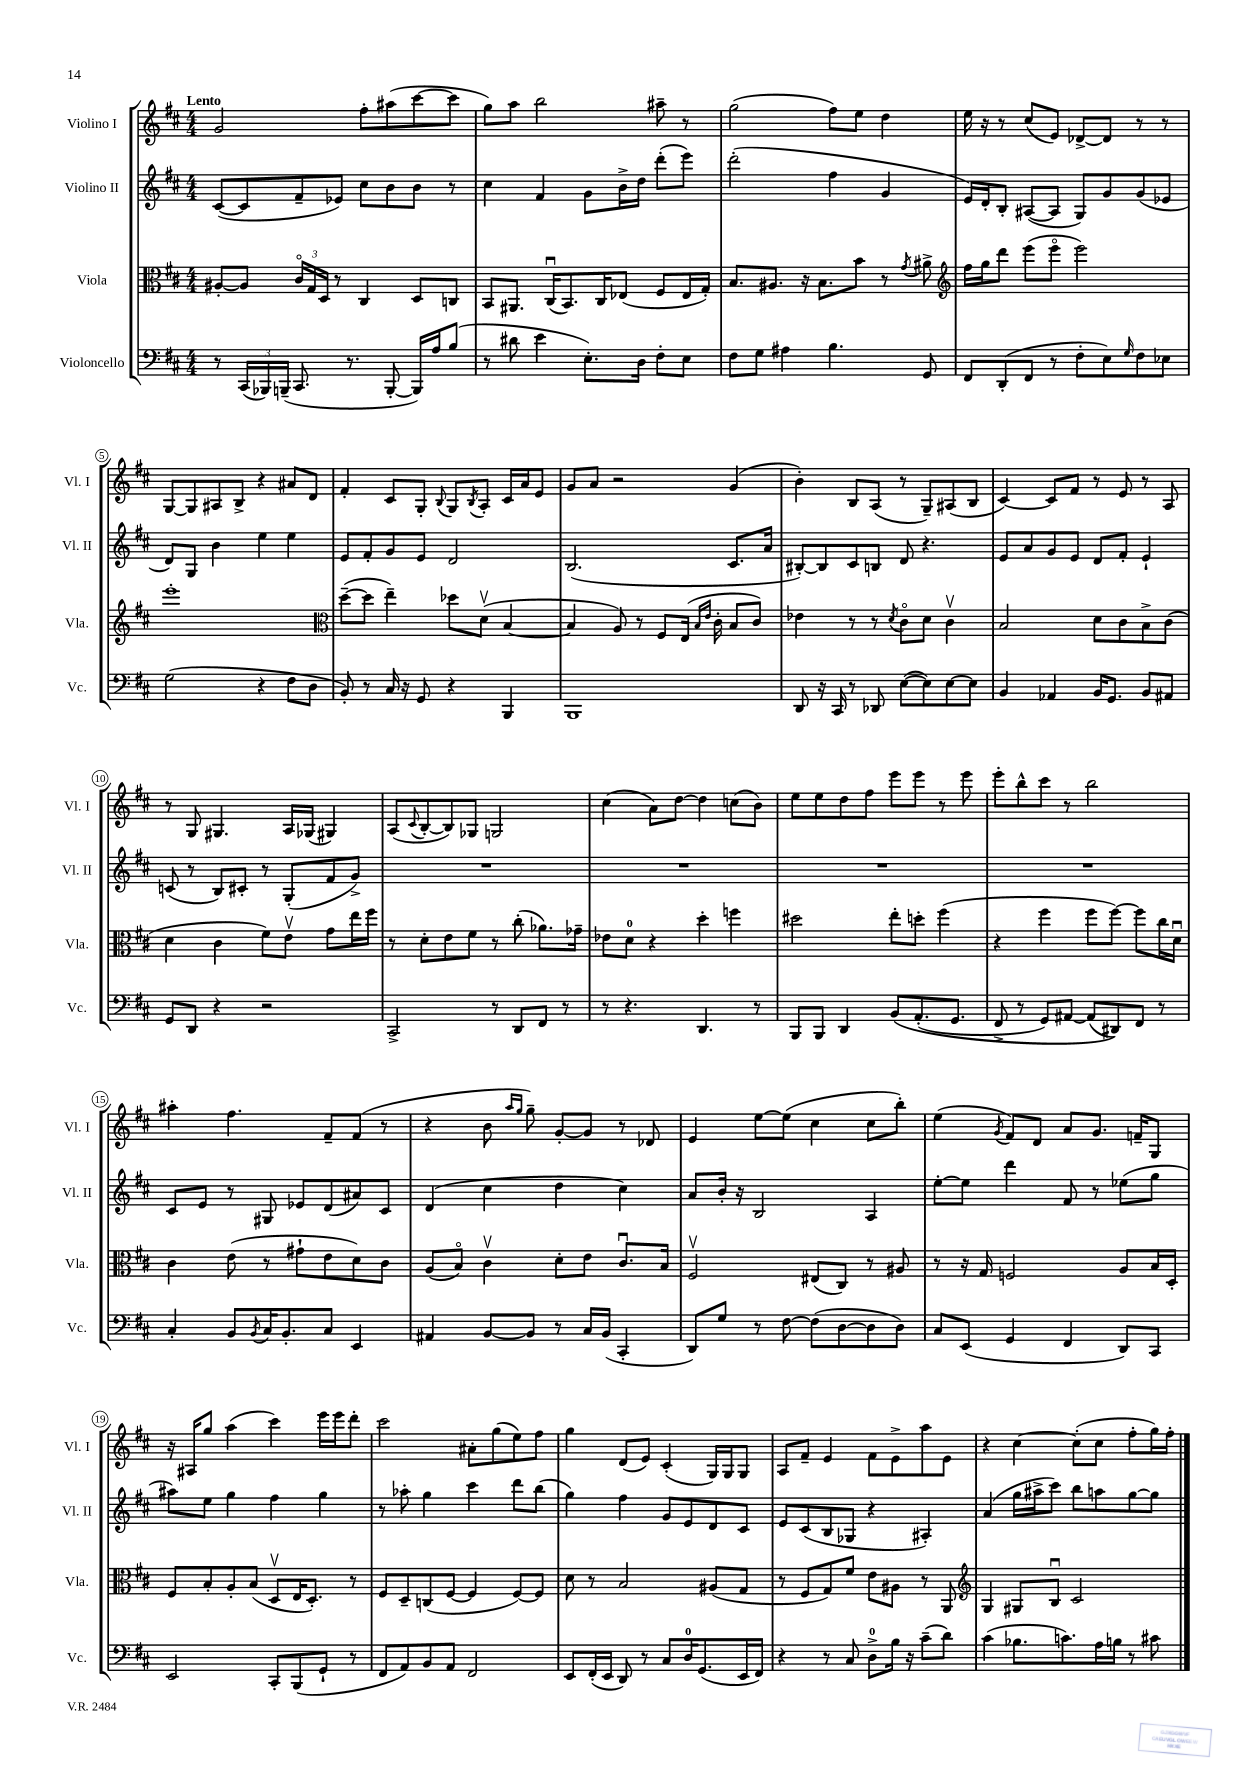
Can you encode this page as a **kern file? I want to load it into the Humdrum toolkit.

**kern	**kern	**kern	**kern
*part4	*part3	*part2	*part1
*staff4	*staff3	*staff2	*staff1
*I"Violoncello	*I"Viola	*I"Violino II	*I"Violino I
*I'Vc.	*I'Vla.	*I'Vl. II	*I'Vl. I
*clefF4	*clefC3	*clefG2	*clefG2
*k[f#c#]	*k[f#c#]	*k[f#c#]	*k[f#c#]
*M4/4	*M4/4	*M4/4	*M4/4
=1	=1	=1	=1
!	!	!	!LO:TX:a:B:t=Lento
8r	[8A#X'/L	([8c#/L	2g/
(24CC#/LL	8A#/J]	8c#/]	.
24BBB-X/)	.	.	.
(24BBBn~/JJ	.	.	.
8.CC#/	24c#/LL	8f#~/	.
.	24G/	.	.
.	24D/JJ	.	.
.	8r	8e-X/J)	.
8.r	.	.	.
.	4C#/	8cc#\L	8ff#'\L
[8BBB'/	.	8b\	(8aa#X\
16BBB/LL])	8D/L	8b\J	[8ccc#\
16A/J	.	.	.
(8B/J	8Cn/J	8r	8ccc#\J]
=2	=2	=2	=2
8r	8BB/L	4cc#\	8gg\L)
8d#X\	8.AA#X/J	.	8aa\J
4e\	.	4f#/	2bb\
.	(16C#u/KL	.	.
.	8.BB/)	.	.
8.E'\L)	.	8g\L	.
.	16C#/K	.	.
.	(8E-X/J	16b^\L	.
16D\Jk	.	16dd\JJ	.
8F#'\L	8F#/L	(8ddd'\L	8aa#X~\
8E\J	16E-/L	8eee\J)	8r
.	16G'/JJ)	.	.
=3	=3	=3	=3
8F#\L	8.B/L	(2ddd'\	(2gg\
8G\J	.	.	.
.	8.A#X/J	.	.
4A#X\	.	.	.
.	16r	.	.
.	8.B\L	.	.
4.B\	.	4ff#\	8ff#\L)
.	8b\J	.	8ee\J
.	8r	4g/	4dd\
.	8qg/	.	.
8GG/	8a#X^\	.	.
=4	=4	=4	=4
*	*clefG2	*	*
8FF#/L	16ff#\LL	16e/LL)	16ee\
.	16gg\J	16d'/J	16r
(8DD'/	8ddd\J	8B'/J	8r
8FF#/J	(8eee\L	([8A#X/L	(8cc#/L
8r	8eee\J	8A#/J]	8e/J)
8F#'\L	2eee\)	8G/L)	[8d-X^/L
8E\)	.	8g/	8d-/J]
16qqG/	.	.	.
8F#\	.	(8g/	8r
8E-X\J	.	8e-X/J	8r
!!LO:LB:g=z
=5	=5	=5	=5
(2G\	1eee'	8d/L)	[8G/L
.	.	8G/J	8G/]
.	.	4b\	8A#X/
.	.	.	8B^/J
4r	.	4ee\	4r
8F#\L	.	4ee\	8a#X/L
8D\J	.	.	8d/J
=6	=6	=6	=6
*	*clefC3	*	*
8BB'/)	([8dd~\L	8e/L	4f#'/
8r	8dd\J]	8f#'/	.
16C#/	4ee~\)	8g/	8c#/L
16r	.	.	.
8GG/	.	8e/J	8G'/J
.	.	.	8qqB/
4r	8dd-X\L	2d/	8G/L
.	.	.	8qB/
.	(8dv\J	.	8A'/J
4BBB/	[4B/	.	16c#/LL
.	.	.	16a/J
.	.	.	8e/J
=7	=7	=7	=7
1BBB	4B/]	(2.B/	8g/L
.	.	.	8a/J
.	8A/)	.	2r
.	8r	.	.
.	8F#/L	.	.
.	(16E/Jk	.	.
.	16qqB/LL	.	.
.	16qqe/JJ	.	.
.	16c#'\	.	.
.	8B/L	8.c#/L	(4g/
.	8c#/J)	.	.
.	.	16a/Jk	.
=8	=8	=8	=8
8DD/	4e-X\	[8B#X'/L)	4b'\)
16r	.	8B#/]	.
16CC#/	.	.	.
8r	8r	8c#/	8B/L
8DD-X/	8r	8Bn/J	(8A/J
.	8qd/	.	.
([8E\L	8c#\L	8d/	8r
8E\])	8d\J	4.r	8G~/L)
[8E\	4c#v\	.	(8A#X/
8E\J]	.	.	8B/J
=9	=9	=9	=9
4BB/	2B/	8e/L	[4c#/)
.	.	8a/	.
4AA-X/	.	8g/	8c#/L]
.	.	8e/J	8f#/J
16BB/KL	8d\L	8d/L	8r
8.GG/J	.	.	.
.	8c#\	8f#'/J	8e/
8BB/L	8B^\	4e`/	8r
8AA#X/J	(8c#\J	.	8A/
!!LO:LB:g=z
=10	=10	=10	=10
8GG/L	4d\	(8cn/	8r
8DD/J	.	8r	8G/
4r	4c#\	8B/L)	4.G#X/
.	.	8c#X'/J	.
2r	8f#\L)	8r	.
.	8ev\J	(8G'/L	16A/LL
.	.	.	(16G-X/JJ
.	8g\L	8f#/	4G#X/)
.	16ee\L	8g^/J)	.
.	16ff#\JJ	.	.
=11	=11	=11	=11
2CC#^/	8r	1r	(8A/L
.	.	.	8qqc#/
.	8d'\L	.	[8B'/
.	8e\	.	8B/])
.	8f#\J	.	8G-X/J
8r	8r	.	2Gn/
8DD/L	(8cc#'\	.	.
8FF#/J	8.a-X\L)	.	.
8r	.	.	.
.	16g-X~\Jk	.	.
=12	=12	=12	=12
8r	8e-X\L	1r	(4cc#\
4.r	8d\J	.	.
.	4r	.	8a\L)
.	.	.	[8dd\J
4.DD/	4dd'\	.	4dd\]
.	4ffn\	.	(8ccn\L
8r	.	.	8b\J)
=13	=13	=13	=13
8BBB/L	2dd#X\	1r	8ee\L
8BBB/J	.	.	8ee\
4DD/	.	.	8dd\
.	.	.	8ff#\J
(8BB/L	8ee'\L	.	8eee\L
(8.AA'/	8ddn'\J	.	8eee\J
.	(4ff#\	.	8r
8.GG/J	.	.	.
.	.	.	8eee\
=14	=14	=14	=14
8FF#^/	4r	1r	8eee'\L
8r	.	.	8bb^^\
8GG/L)	4ff#\	.	8ccc#\J
[8AA#X/J	.	.	8r
(8AA#/L]	8ff#\L	.	2bb\
8DD#X/))	[8ff#\J)	.	.
8FF#/J	8ff#\L]	.	.
8r	16cc#\L	.	.
.	16du\JJ	.	.
!!LO:LB:g=z
=15	=15	=15	=15
4C#'/	4c#\	8c#/L	4aa#X'\
.	.	8e/J	.
8BB/L	(8e\	8r	4.ff#\
8qBB/	.	.	.
16C#/K	8r	8G#X/	.
8.BB'/	.	.	.
.	8g#X`\L	8e-X/L	.
8C#/J	8e\	(8d/	8f#~/L
4EE/	8d\)	8a#X/)	(8f#/J
.	8c#\J	8c#/J	8r
=16	=16	=16	=16
4AA#X/	(8A/L	(4d/	4r
.	8B/J)	.	.
[8BB/L	4c#v\	4cc#\	8b\
.	.	.	16qqaa/LL
.	.	.	16qqgg/JJ
8BB/J]	.	.	8gg~\)
8r	8d'\L	4dd\	[8g'/L
16C#/LL	8e\J	.	8g/J]
(16BB/JJ	.	.	.
4CC#'/	8.c#u/L	4cc#\)	8r
.	.	.	8d-X/
.	16B/Jk	.	.
=17	=17	=17	=17
8DD/L)	2F#v/	8a/L	4e/
8G/J	.	16b'/Jk	.
.	.	16r	.
8r	.	2B/	[8ee\L
[8F#\	.	.	(8ee\J]
(8F#\L]	(8E#X/L	.	4cc#\
[8D\	8C#/J)	.	.
8D\]	8r	4A/	8cc#\L
8D\J)	8A#X/	.	8bb'\J)
=18	=18	=18	=18
8C#/L	8r	[8ee'\L	(4ee\
(8EE/J	16r	8ee\J]	.
.	16G/	.	.
.	.	.	8qg/
4GG/	2Fn/	4ddd\	8f#/L)
.	.	.	8d/J
4FF#/	.	8f#/	8a/L
.	.	8r	8.g/J
8DD/L)	8A/L	(8ee-X\L	.
.	.	.	16fn~/KL
8CC#/J	16B/L	8gg\J	8G/J
.	16D'/JJ	.	.
!!LO:LB:g=z
=19	=19	=19	=19
2EE/	8F#/L	8aa#X\L)	16r
.	.	.	16A#X/KL
.	8B'/	8ee\J	8gg/J
.	8A'/	4gg\	(4aa\
.	(8B/J	.	.
8CC#'/L	8Dv/L	4ff#\	4ccc#\)
(8BBB/	16E/K	.	.
.	8.D'/J)	.	.
8GG`/J	.	4gg\	16eee\LL
.	.	.	16eee\J
8r	8r	.	8ddd'\J
=20	=20	=20	=20
8FF#/L	8F#/L	8r	2ccc#\
8AA/)	8D~/	8aa-X'\	.
8BB/	(8Cn/	4gg\	.
8AA/J	[8F#/J	.	.
2FF#/	4F#/]	4ccc#\	8a#X'\L
.	.	.	(8gg\
.	[8F#/L)	8ddd\L	8ee\)
.	8F#/J]	(8bb\J	8ff#\J
=21	=21	=21	=21
8EE/L	8d\	4gg\)	4gg\
(16FF#'/L	8r	.	.
16EE/JJ	.	.	.
8DD/)	2B/	4ff#\	(8d/L
8r	.	.	8e/J)
8C#/L	.	8g/L	(4c#'/
16D/K	.	8e/	.
(8.GG/	.	.	.
.	(8A#X/L	8d/	16G/LL)
.	.	.	16G/J
16EE/L	8G/J	8c#/J	8G/J
16FF#/JJ)	.	.	.
=22	=22	=22	=22
4r	8r	8e/L	8A/L
.	8F#/L	(8c#/	8f#~/J
8r	8G/)	8B/	4e/
8C#/	8f#/J	8G-X/J	.
8D^\L	8e\L	4r	8f#\L
16B\Jk	8A#X\J	.	8e^\
16r	.	.	.
(8c#~\L	8r	4A#X'/)	8aa\
8d\J)	8AA/	.	8e\J
=23	=23	=23	=23
*	*clefG2	*	*
(4c#\	4G/	(4a/	4r
8.B-X\L	8G#X/L	16gg\LL	[4cc#\
.	.	16aa#X^\J	.
.	8Bu/J	8ccc#\J)	.
8.cn\)	.	.	.
.	2c#/	8bb\L	(8cc#'\L]
16A\L	.	8aan\	8cc#\J
16Bn\JJ	.	.	.
8r	.	[8gg\	8ff#'\L
8c#X\	.	8gg\J]	16gg\L)
.	.	.	16ff#'\JJ
==	==	==	==
*-	*-	*-	*-
